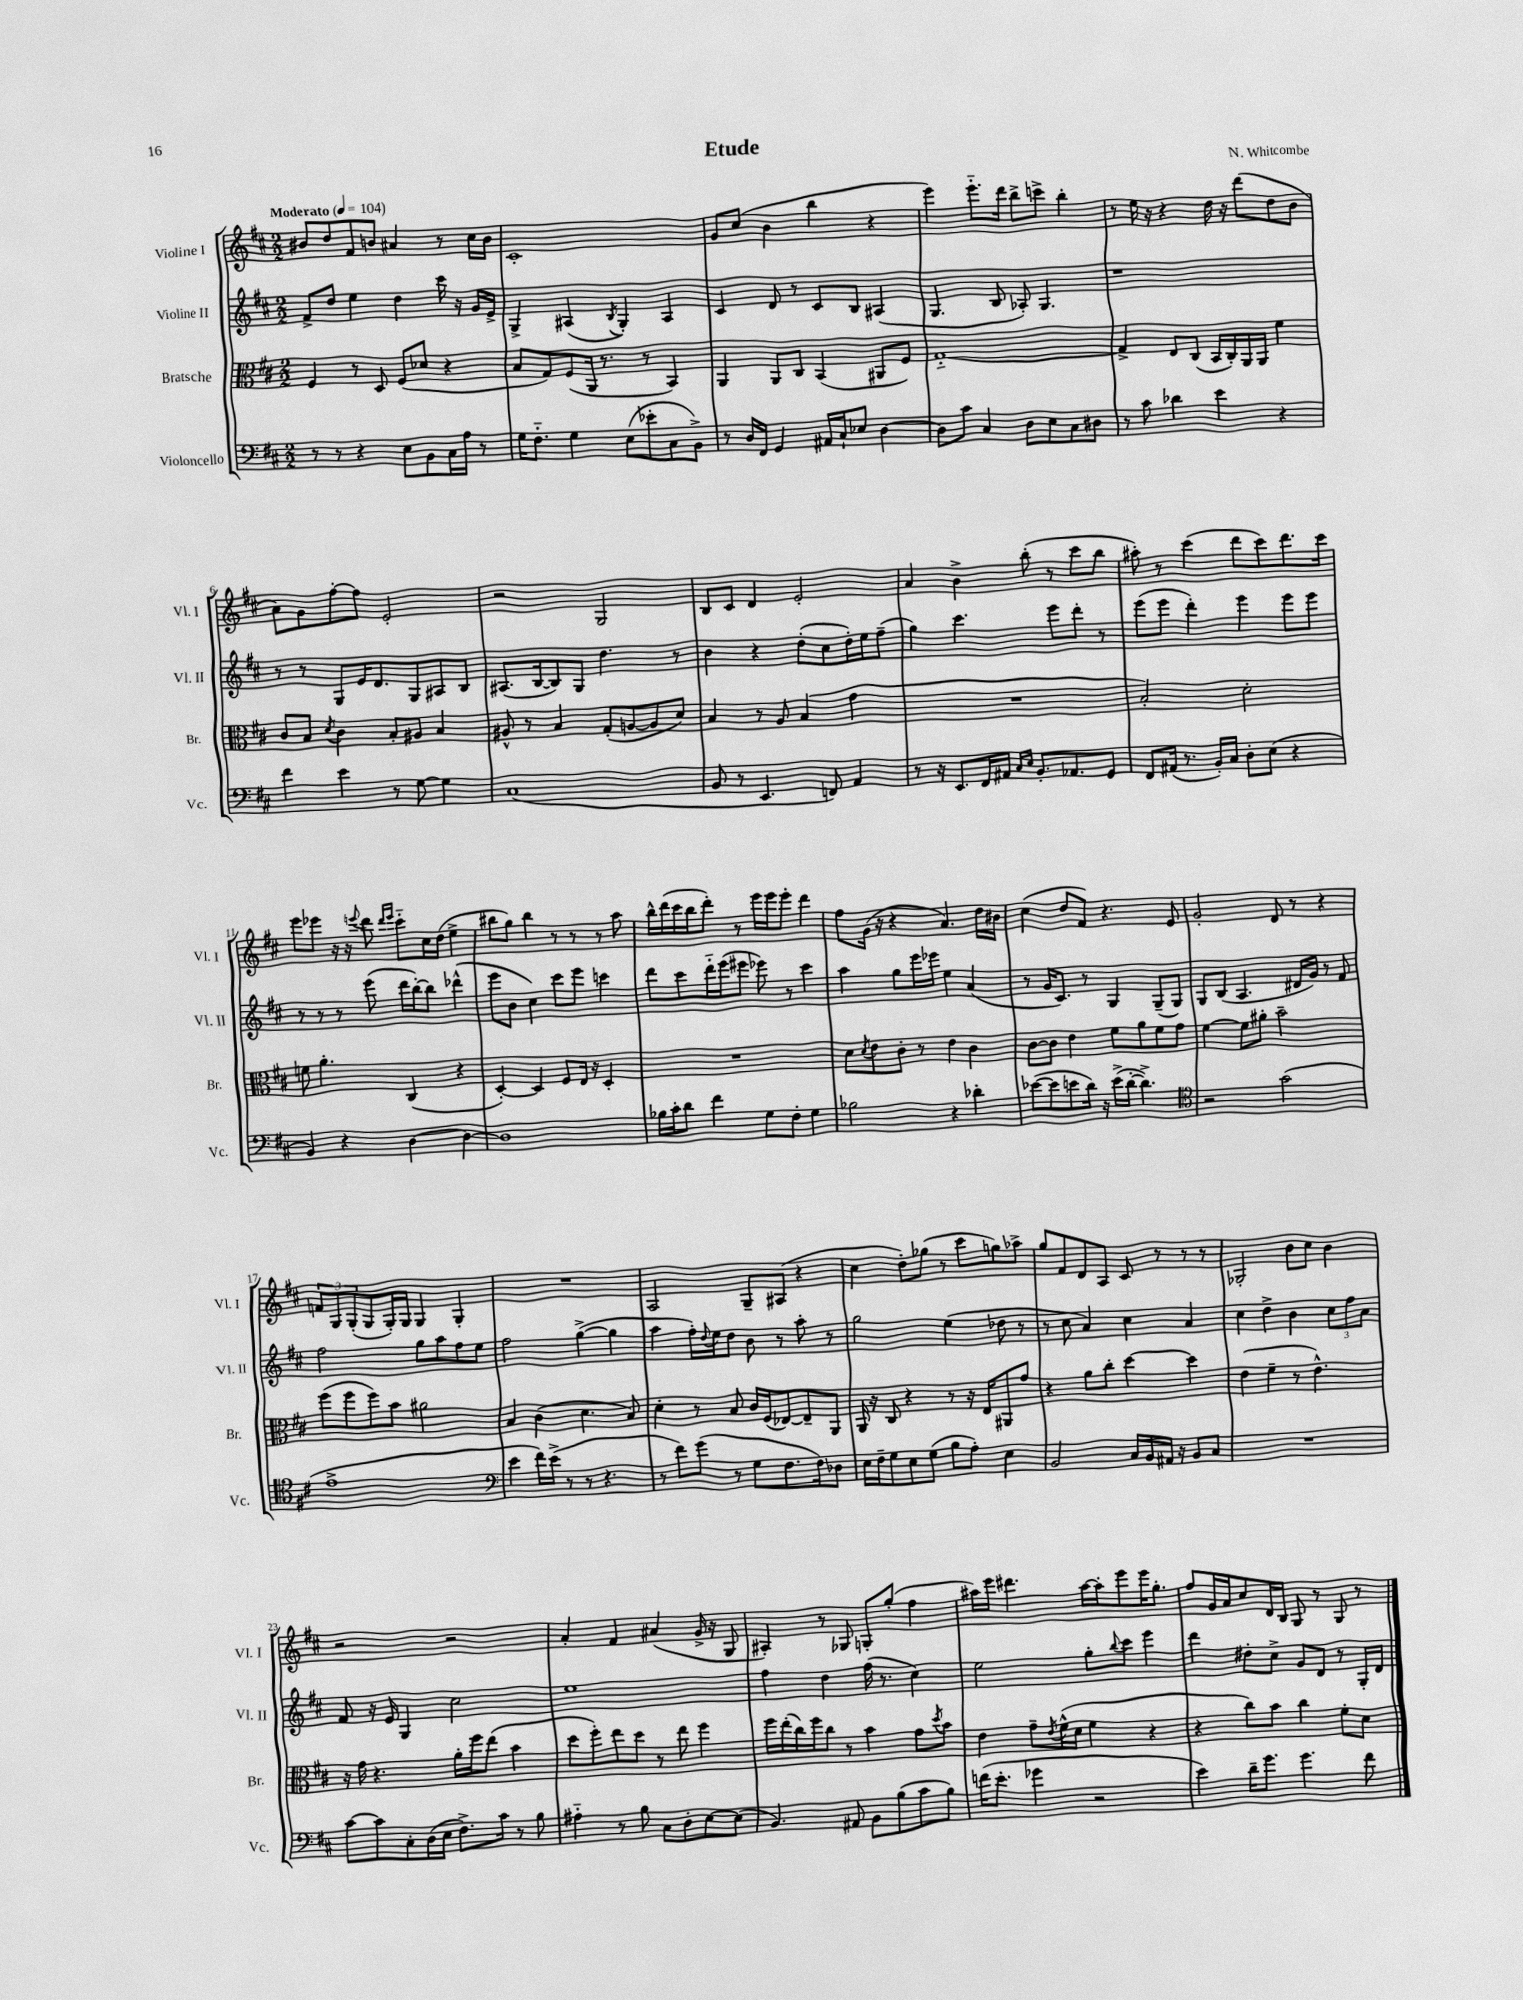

**kern	**kern	**kern	**kern
*part4	*part3	*part2	*part1
*staff4	*staff3	*staff2	*staff1
*I"Violoncello	*I"Bratsche	*I"Violine II	*I"Violine I
*I'Vc.	*I'Br.	*I'Vl. II	*I'Vl. I
*clefF4	*clefC3	*clefG2	*clefG2
*k[f#c#]	*k[f#c#]	*k[f#c#]	*k[f#c#]
*M2/2	*M2/2	*M2/2	*M2/2
*MM104	*MM104	*MM104	*MM104
=1	=1	=1	=1
!	!	!	!LO:TX:a:B:t=Moderato
8r	4F#/	8f#^/L	8b#X/L
8r	.	8dd/J	8dd/
4r	8r	4ee\	8f#/
.	8D/	.	8bn/J
8E\L	(8F#/L	4dd\	4a#X/
8BB\	8d-X/J	.	.
16C#\L	4r	16ccc#\	8r
16A\JJ	.	16r	.
8r	.	16g/LL	16cc#\LL
.	.	16e^/JJ	16b\JJ
=2	=2	=2	=2
16G\KL	8B/L	4G^/	1c#'
8.F#\J	.	.	.
.	8G/)	.	.
4G\	(8F#/	(4A#X/	.
.	16AA/Jk	.	.
.	8.r	.	.
.	.	8qB/	.
(8E\L	.	4G'/)	.
8e-X'\	8r	.	.
8C#\	4BB/)	4A#/	.
8BB^\J)	.	.	.
=3	=3	=3	=3
8r	4AA/	4c#/	8g/L
16D/LL	.	.	(8cc#/J
16FF#/JJ	.	.	.
4GG/	8AA/L	8d/	4b\
.	8C#/J	8r	.
16AA#X/LL	(4BB/	8c#/L	4bb\
16C#`/J	.	.	.
8E-X/J	.	8B/J	.
[4D\	8AA#X/L	(4A#X/	4r
.	8F#/J)	.	.
=4	=4	=4	=4
8D\L]	[1G	4.G/	4eee\)
8c#\J	.	.	.
4C#/	.	.	8.eee\L
.	.	8B/	.
.	.	.	16ddd\Jk
8D\L	.	8A-X'/)	8bb^\L
8E\	.	4.G/	8cccn^\J
8C#\	.	.	4bb'\
8D#X\J	.	.	.
=5	=5	=5	=5
8r	4G^/]	1r	8r
8c#\	.	.	16ee\
.	.	.	16r
4d-X\	8E/L	.	4r
.	(8C#/J	.	.
4e\	16BB/LL	.	16dd\
.	16C#'/)	.	16r
.	16AA/	.	(8ddd\L
.	16AA/JJ	.	.
4r	4f#\	.	8dd\
.	.	.	8b\J
!!LO:LB:g=z
=6	=6	=6	=6
4f#\	8c#/L	8r	8a\L)
.	8B/J	8r	8g\
.	8qd/	.	.
4e\	4c#\	8G/L	[8ff#'\
.	.	16e/K	8ff#\J]
.	.	8.d/	.
8r	8B'/L	.	2e'/
[8G\	8A#X/J	8G/	.
4G\]	4B/	8A#X/	.
.	.	8B/J	.
=7	=7	=7	=7
(1C#	8A#X^^/	(8.A#X/L	2r
.	8r	.	.
.	.	[16B/k	.
.	4B/	8B/])	.
.	.	8G/J	.
.	(8G'/L	4.dd\	2G/
.	[8An/	.	.
.	8A/]	.	.
.	8d/J)	8r	.
=8	=8	=8	=8
8BB/	4B/	4b\	8B/L
8r	.	.	8c#/J
4.EE/	8r	4r	4d/
.	8A/	.	.
.	(4B/	(8dd'\L	2e'/
8FFn/)	.	8cc#\	.
4AA/	4g\	16dd'\L)	.
.	.	16ee\J	.
.	.	(8ff#~\J	.
=9	=9	=9	=9
8r	1r	4gg\)	4a/
16r	.	.	.
8.EE/L	.	.	.
.	.	4.ccc#\	4b^\
16FF#/L	.	.	.
16AA#X/JJ	.	.	.
16qqC#/LL	.	.	.
16qqE/JJ	.	.	.
8.BB'/L	.	.	(8bb'\
.	.	8eee\L	8r
8.AA-X/	.	.	.
.	.	8ddd'\J	8ccc#\L
8GG/J	.	8r	8bb\J
=10	=10	=10	=10
8FF#/L	2B'/)	(8eee\L	8aa#X'\)
(16AA#X/Jk	.	8eee\J	8r
8.r	.	.	.
.	.	4ddd'\)	(4ccc#\
16BB'/LL)	.	.	.
16C#/JJ	.	.	.
8D'\L	2d'\	4eee\	8ddd\L
(8E\J	.	.	8ccc#\)
4r	.	8eee\L	8.ddd\
.	.	8eee\J	.
.	.	.	16ccc#\Jk
!!LO:LB:g=z
=11	=11	=11	=11
4BB/)	8fn\	8r	8eee\L
.	4.a'\	8r	8eee-X\J
4r	.	8r	16r
.	.	.	16r
.	.	.	8qqeeen/
.	.	(8eee\	8ddd\
.	.	.	16qqddd/LL
.	.	.	16qqeee/JJ
[4D\	(4C#/	16ddd\LL	8ccc#\L
.	.	[16bb'\J)	.
.	.	8bb\J]	16cc#\L
.	.	.	(16dd\JJ
4D\_	4r	(4ddd-X^^\	4ee^\
=12	=12	=12	=12
1D]	[4D'/)	8eee\L	8bb#X\L
.	.	8b\J	8gg\J)
.	4D/]	4cc#\)	4bb#\
.	8F#/L	8ccc#\L	8r
.	16E/Jk	8eee\J	8r
.	16r	.	.
.	4D'/	4cccn\	8r
.	.	.	8aa\
=13	=13	=13	=13
16B-X\LL	1r	8ddd\L	16bb^^\LL
16c#'\J	.	.	(16ddd\
8d\J	.	8ccc#\	16ccc#\
.	.	.	16bb\J
4f#\	.	16ddd\L	8ddd'\J)
.	.	(16eee\J	.
.	.	8eee#X\J	8r
8G\L	.	8eee-X\)	16eee\LL
.	.	.	16eee\J
8F#'\J	.	8r	8eee'\J
4G\	.	4ccc#\	4ddd\
=14	=14	=14	=14
2B-X\	8d\L	4aa\	8ff#\L
.	8qd/	.	.
.	8e\	.	(16g\Jk
.	.	.	16r
.	8c#'\J	8gg\L	4r
.	8r	16eee\L	.
.	.	16eee-X\JJ	.
4r	4e\	4ee\	4.a/)
4d-X'\	4c#\	(4a/	.
.	.	.	16dd\LL
.	.	.	16b#X\JJ
=15	=15	=15	=15
([8e-X\L	[8c#\L	8r	(4cc#\
8e-\]	8c#\J]	16g/KL	.
.	.	8.c#/J)	.
8en\	4e\	.	8dd/L
16d\Jk)	.	8r	8f#/J)
16r	.	.	.
(16e^\LL	8f#\L	4G/	4.r
[16d'\JJ	.	.	.
4.d^\])	8a\	.	.
.	8f#\	(8G~/L	.
.	8g\J	8G/J)	8e/
=16	=16	=16	=16
*clefC4	*	*	*
2r	[4f#\	8G/L	2g'/
.	.	(8B/J	.
.	8f#\L]	4.A/	.
.	8a#X'\J	.	.
(2g\	2b~\	.	8d/
.	.	16d#X/LL	8r
.	.	16g/JJ)	.
.	.	8r	4r
.	.	8f#/	.
!!LO:LB:g=z
=17	=17	=17	=17
1e^	(8ff#\L	2ff#\	12fn/L
.	.	.	12G/
.	8ff#\	.	.
.	.	.	(12G'/
.	8ff#\)	.	8G/
.	8b\J	.	16G'/L)
.	.	.	16G/JJ
.	2a#X\	8gg\L	4G/
.	.	8aa\	.
.	.	8ff#\	4G'/
.	.	8ee\J	.
=18	=18	=18	=18
*clefF4	*	*	*
4e\	4B/	2ff#\	1r
16f#\LL)	(4c#\	.	.
(16e^\JJ	.	.	.
8r	.	.	.
8r	4.d\	([4gg^\	.
4.r	.	.	.
.	.	4gg\]	.
.	8B/)	.	.
=19	=19	=19	=19
8r	4d'\	4aa\	2A/
8f#\L)	.	.	.
(8g\J	8r	16ff#'\LL)	.
.	.	8qqdd/	.
.	.	16ee\J	.
8r	8B/	8dd\J	.
8G\L	16c#/LL	8b\	8G~/L
.	(16F#/J	.	.
8.F#\	[8E-X/)	8r	(8A#X/J
.	8E-~/]	8aa'\	4r
16F#\k)	.	.	.
8D-X\J	8AA/J	8r	.
=20	=20	=20	=20
16E\LL	16AA/	2gg\	4cc#\
16F#~\J	16r	.	.
8G\	8C#/	.	.
8E\	4r	.	8dd'\L)
(8G\J	.	.	(8gg-X\J
8B\L	8r	(4ee\	8r
8A'\J)	16r	.	8ccc#\L
.	16E/KL	.	.
4E\	8AA#X/	8dd-X\	8ggn\)
.	8g/J	8r	8aa-X^\J
=21	=21	=21	=21
2BB/	4r	8r	8gg/L
.	.	8cc#\	8f#/
.	8a\L	4a/)	8d/
.	8cc#'\J	.	8A/J
16C#/LL	[4dd\	4cc#\	8c#/
16BB/	.	.	.
16AA#X/JJ	.	.	8r
16r	.	.	.
8BB/L	4dd\]	4a/	8r
8C#/J	.	.	8r
=22	=22	=22	=22
1r	(4e\	4cc#\	2G-X'/
.	4f#~\	4dd^\	.
.	8r	4b\	8b\L
.	4.e^^\)	.	8cc#\J
.	.	12cc#\L	4b\
.	.	12ff#\	.
.	.	12a\J	.
!!LO:LB:g=z
=23	=23	=23	=23
[8c#\L	16r	8f#/	2r
.	16g\	.	.
8c#\]	4.r	16r	.
.	.	16e/	.
8C#'\	.	4G/	.
(16D\L	.	.	.
16E\JJ	.	.	.
8.F#^\L)	16a'\LL	2cc#\	2r
.	16ff#\J	.	.
.	(8ee\J	.	.
16c#\Jk	.	.	.
8r	4b\	.	.
8B\	.	.	.
=24	=24	=24	=24
4A#X\	8dd\L	1ee	4a'/
.	8ff#'\)	.	.
8r	8ee\	.	4f#/
8B\	8dd\J	.	.
8C#\L	8r	.	(4a#X/
8D'\	8ee\	.	.
[8E\	4ff#\	.	16g^/
.	.	.	16r
(8E\J]	.	.	8G/
=25	=25	=25	=25
4.BB/)	16ff#\LL	4ff#\	4A#X'/)
.	(16ee'\	.	.
.	16cc#\)	.	.
.	16ff#\J	.	.
.	8cc#\J	4dd\	8r
8AA#X/	8r	.	8G-X/
8BB\L	4b\	(16ff#\	8Gn'/L
.	.	8.r	.
(8B\	.	.	(8gg'/J
8c#\	8g\L	4cc#\)	4ff#\
.	8qdd/	.	.
8B\J)	8b\J	.	.
=26	=26	=26	=26
(16fn\KL	4e\	2ee\	16aa#X\LL)
8.e'\J	.	.	16eee\JJ
.	.	.	4.ddd#X\
4g-X\	8g~\L	.	.
.	8qe/	.	.
.	(16f#^^\L	.	.
.	16d\JJ	.	.
2r	4f#\	8gg'\L	[16aa#\LL
.	.	.	16aa#'\J]
.	.	8qqbb/	.
.	.	8ccc#\J	8eee\
.	4r	4eee\	16eee\K
.	.	.	8.gg'\J
=27	=27	=27	=27
4e\)	4r	4ddd\	8ff#/L
.	.	.	16g/L
.	.	.	16a/J
16d~\KL	8cc#\L)	8dd#X'\L	8cc#/
8.g\J	.	.	.
.	8b\J	8cc#^\J	16d/L
.	.	.	16B/JJ
4.g\	4cc#\	8g/L	8G/
.	.	8d/J	8r
.	8f#'\L	8r	8G/
8f#\	8d\J	16G'/LL	8r
.	.	16d/JJ	.
==	==	==	==
*-	*-	*-	*-
